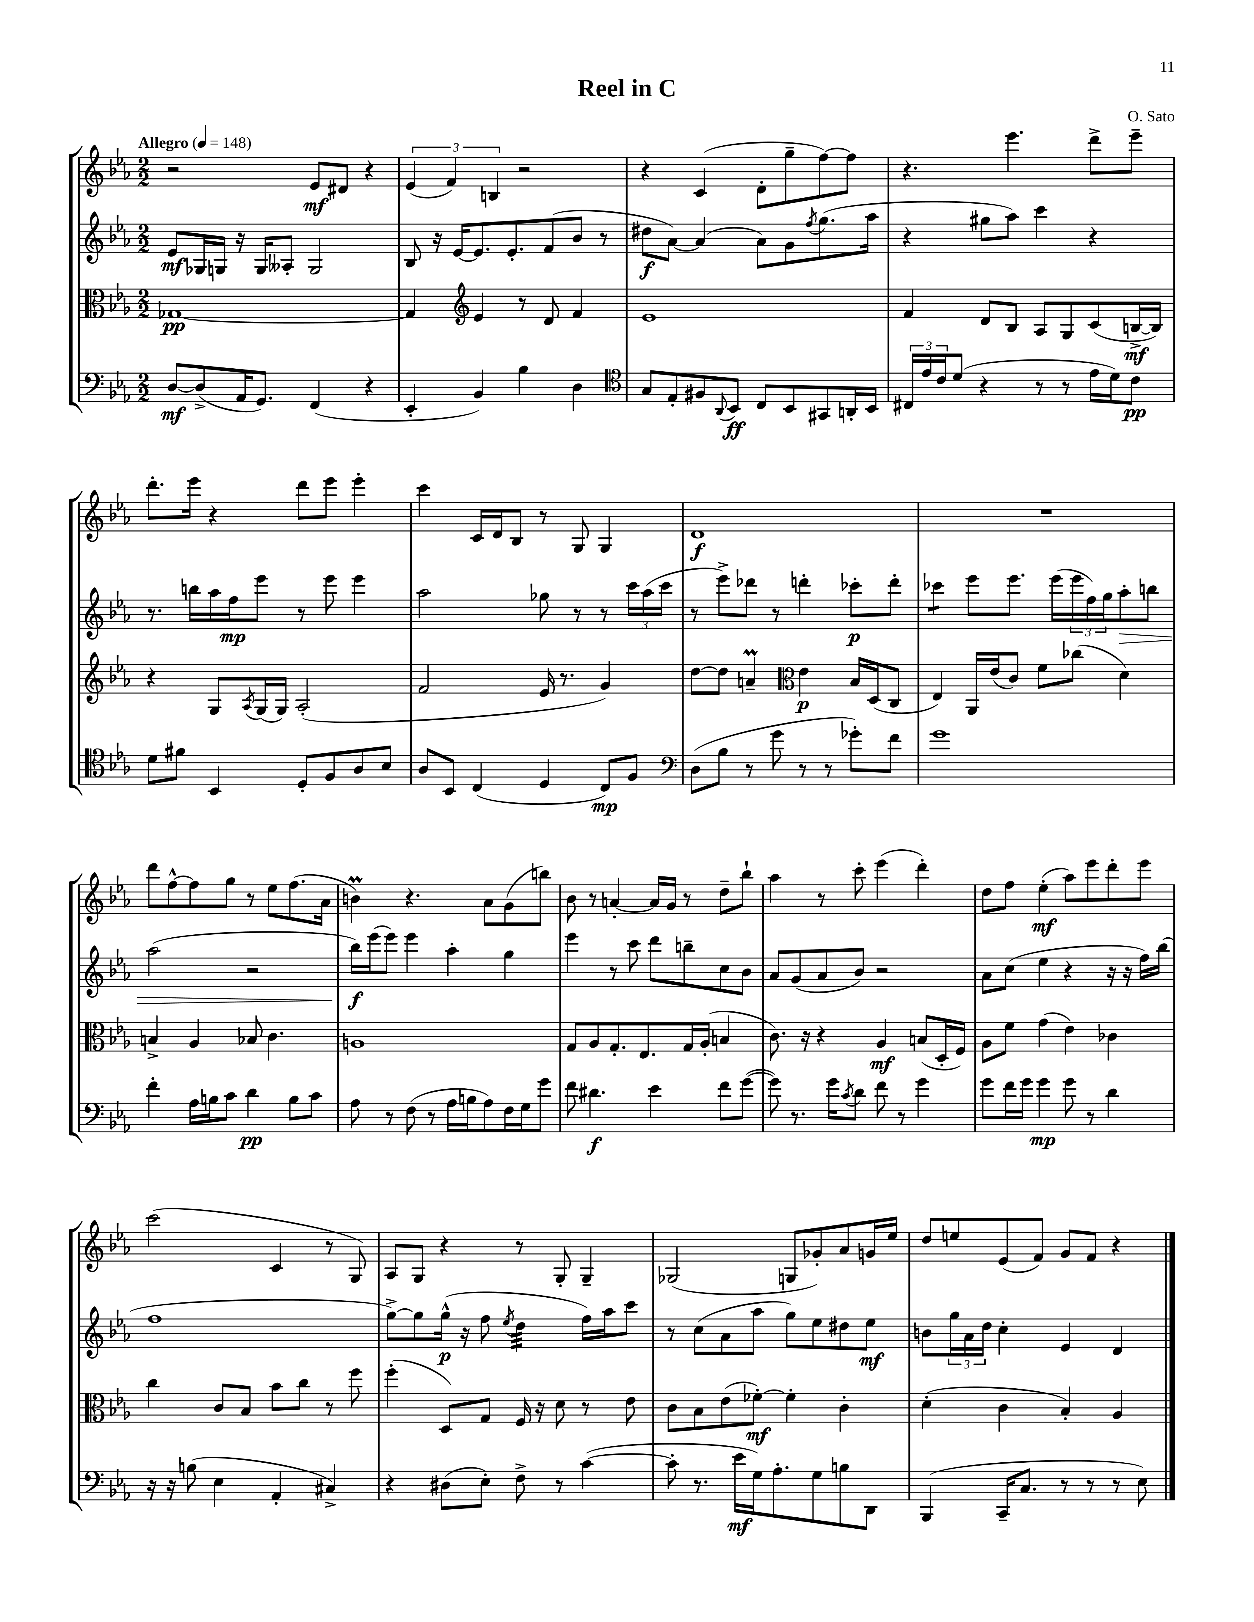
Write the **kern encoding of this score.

**kern	**kern	**kern	**kern
*staff4	*staff3	*staff2	*staff1
*clefF4	*clefC3	*clefG2	*clefG2
*k[b-e-a-]	*k[b-e-a-]	*k[b-e-a-]	*k[b-e-a-]
*M2/2	*M2/2	*M2/2	*M2/2
*MM148	*MM148	*MM148	*MM148
[8D	[1G-	8e-	2r
(8D^]	.	16G-	.
.	.	16G	.
16AA-	.	16r	.
8.GG)	.	16G	.
.	.	8A--'	.
(4FF	.	2G	8e-
.	.	.	8d#
4r	.	.	4r
=	=	=	=
4EE-'	4G-]	8B-	(6e-
.	.	16r	.
.	.	.	6f)
.	.	[16e-	.
*	*clefG2	*	*
4BB-)	4e-	8.e-]	.
.	.	.	6B
.	.	8.e-'	.
4B-	8r	.	2r
.	8d	(8f	.
4D	4f	8b-	.
.	.	8r	.
=	=	=	=
*clefC4	*	*	*
8G	1e-	8dd#	4r
8E-'	.	[8a-)	.
8F#	.	(4a-]	(4c
8qqAA-	.	.	.
8BB-	.	.	.
8C	.	8a-)	8d'
8BB-	.	8g	8gg~
.	.	8qff	.
8GG#	.	(8.gg	[8ff)
16AA'	.	.	8ff]
16BB-	.	16aa-	.
=	=	=	=
24C#	4f	4r	4.r
24e-	.	.	.
24c	.	.	.
(8d	.	.	.
4r	8d	8gg#	.
.	8B-	8aa-)	4.eee-
8r	8A-	4ccc	.
8r	8G	.	.
16e-	(8c	4r	8ddd^
16d)	.	.	.
8c	[16B^	.	8eee-~
.	16B])	.	.
=	=	=	=
8d	4r	8.r	8.ddd'
8f#	.	.	.
.	.	16bb	16eee-
4BB-	8G	16aa-	4r
.	.	16ff	.
.	8qA-	.	.
.	(16G	8eee-	.
.	16G)	.	.
8D'	(2A-'	8r	8ddd
8F	.	8eee-	8eee-
8A-	.	4eee-	4eee-'
8B-	.	.	.
=	=	=	=
8A-	2f	2aa-	4ccc
8BB-	.	.	.
(4C	.	.	16c
.	.	.	16d
.	.	.	8B-
4D	16e-	8gg-	8r
.	8.r	.	.
.	.	8r	8G
8C)	4g)	8r	4G
8F	.	24ccc	.
.	.	(24aa-	.
.	.	24ccc	.
=	=	=	=
*clefF4	*	*	*
(8D	[8dd	8r	1d
8B-	8dd]	8eee-^)	.
8r	4a~	8ddd-	.
8g	.	8r	.
*	*clefC3	*	*
8r	4e-	4ddd'	.
8r	.	.	.
8g-')	16B-	8ccc-'	.
.	(16D	.	.
8f	8C	8ddd'	.
=	=	=	=
1g	4E-)	4ccc-	1r
.	16AA-	8eee-	.
.	(16e-	.	.
.	8c)	8.eee-	.
.	8f	.	.
.	.	(16eee-	.
.	(8cc-	24eee-	.
.	.	24ff)	.
.	.	24gg	.
.	4d)	8aa-'	.
.	.	8bb	.
=	=	=	=
4f'	4B^	(2aa-	8ddd
.	.	.	[8ff^^
16A-	4A-	.	8ff]
16B	.	.	.
8c	.	.	8gg
4d	8B-	2r	8r
.	4.c	.	8ee-
8B	.	.	(8.ff
8c	.	.	.
.	.	.	16a-
=	=	=	=
8A-	1A	16bb-)	4b)
.	.	(16eee-	.
8r	.	8eee-)	.
(8F	.	4eee-	4.r
8r	.	.	.
16A-	.	4aa-'	.
16B	.	.	.
8A-)	.	.	8a-
16F	.	4gg	(8g
16G	.	.	.
8g	.	.	8bb)
=	=	=	=
8f	8G	4eee-	8b-
4.d#	8A-	.	8r
.	8.G'	8r	[4a'
.	.	8ccc	.
.	8.E-	.	.
4e-	.	8ddd	16a]
.	.	.	16g
.	16G	8bb~	8r
.	(16A-'	.	.
8f	4B	8cc	8dd~
([8g	.	8b-	8bb-`
=	=	=	=
8g])	8.c)	8a-	4aa-
8.r	.	(8g	.
.	16r	.	.
.	4r	8a-	8r
16g	.	.	.
8qc	.	.	.
8d	.	8b-)	8ccc'
8f	4A-	2r	(4eee-
8r	.	.	.
4g	(8B	.	4ddd')
.	16D'	.	.
.	16F)	.	.
=	=	=	=
8g	8A-	8a-	8dd
16f	8f	(8cc	8ff
16g	.	.	.
4g	(4g	4ee-	(4ee-'
8g	4e-)	4r	8aa-)
8r	.	.	8eee-
4d	4c-	16r	8ddd'
.	.	16r	.
.	.	16ff)	8eee-
.	.	(16bb-	.
=	=	=	=
16r	4cc	1ff	(2ccc
16r	.	.	.
(8B	.	.	.
4E-	8c	.	.
.	8B-	.	.
4AA-'	8b-	.	4c
.	8cc	.	.
4C#^)	8r	.	8r
.	8ff	.	8G)
=	=	=	=
4r	(4ff'	[8gg^)	8A-
.	.	8gg]	8G
(8D#	8D)	(16gg^^	4r
.	.	16r	.
8E-')	8G	8ff	.
.	.	8qee-	.
8F^	16F	4dd	8r
.	16r	.	.
8r	8d	.	8G'
([4c	8r	16ff)	4G~
.	.	16aa-	.
.	8e-	8ccc	.
=	=	=	=
8c']	8c	8r	(2G-
8.r	8B-	(8cc	.
.	(8e-	8a-	.
16e-	.	.	.
16G)	[8f-')	8aa-	.
8.A-'	.	.	.
.	4f-']	8gg)	8G
8G	.	8ee-	8g-')
8B	4c'	8dd#	8a-
8DD	.	8ee-	16g
.	.	.	16ee-
=	=	=	=
(4BBB-	(4d'	8b	8dd
.	.	24gg	8ee
.	.	24a-	.
.	.	24dd	.
16CC~	4c	4cc'	(8e-
8.C	.	.	.
.	.	.	8f)
8r	4B-')	4e-	8g
8r	.	.	8f
8r	4A-	4d	4r
8E-)	.	.	.
==	==	==	==
*-	*-	*-	*-
